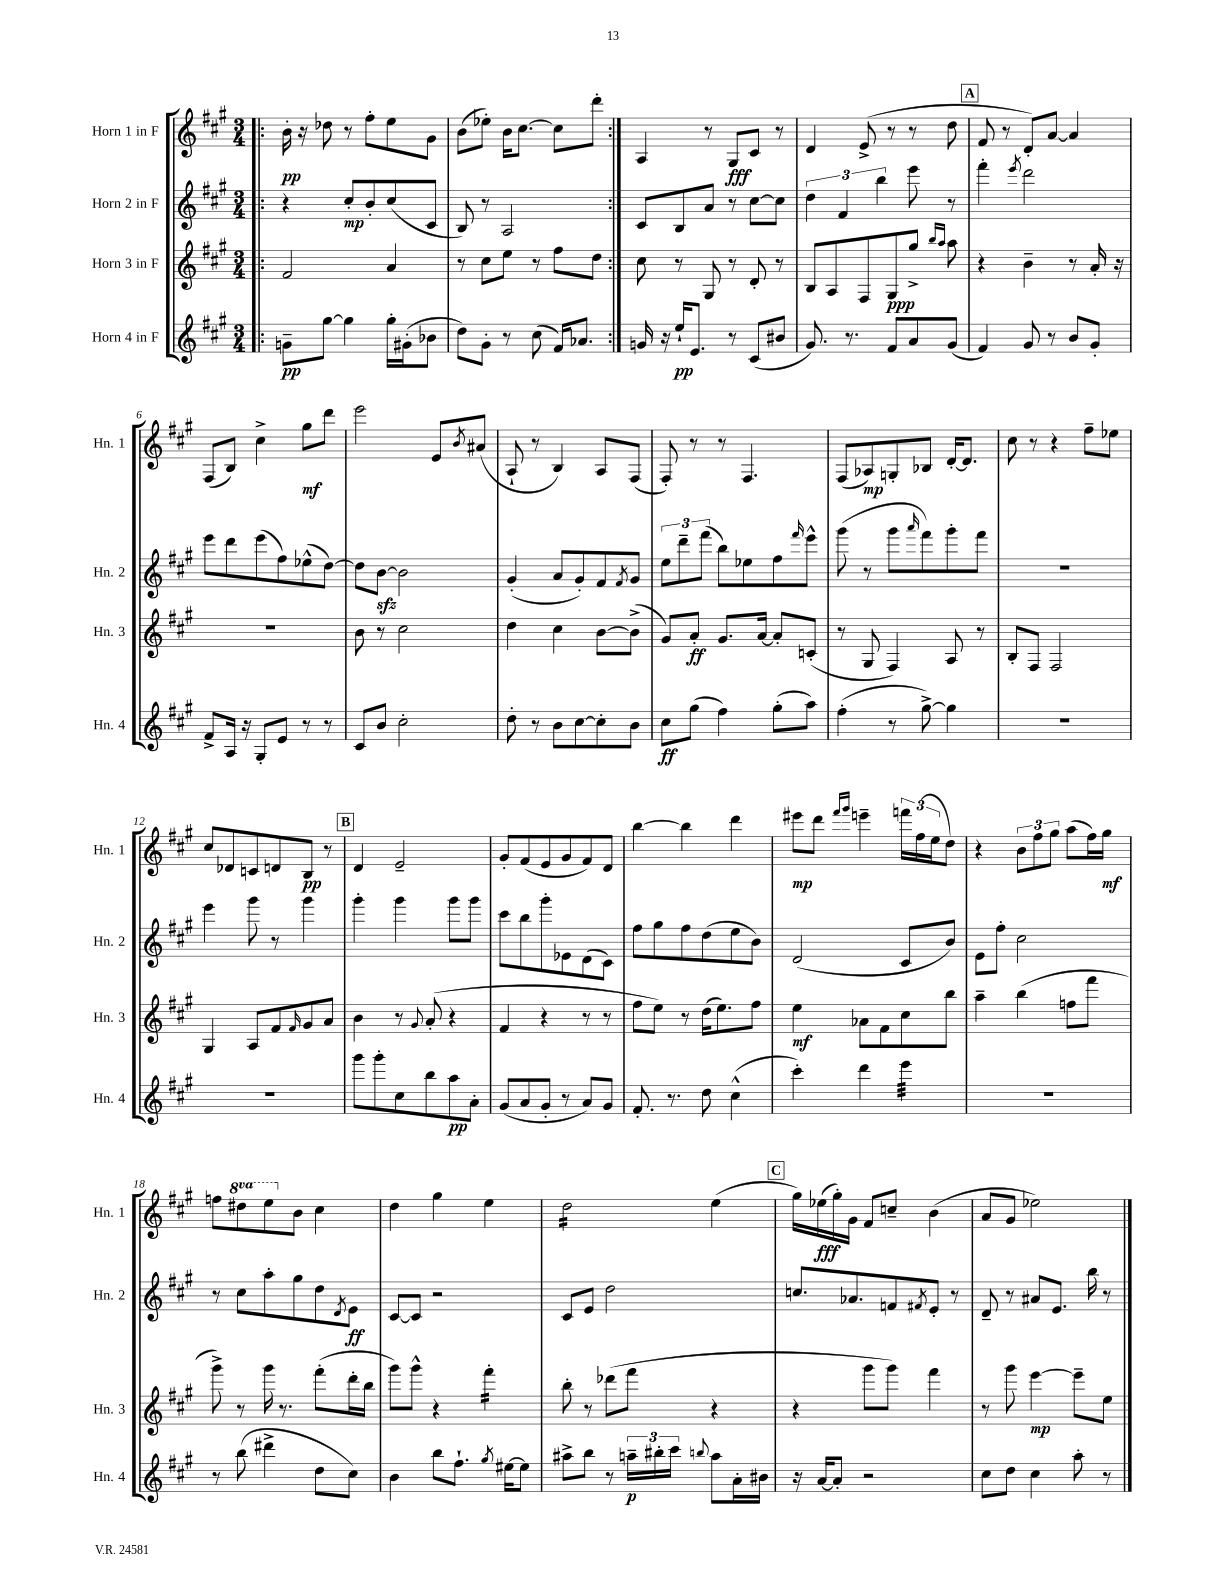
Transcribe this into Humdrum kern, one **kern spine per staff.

**kern	**kern	**kern	**kern
*staff4	*staff3	*staff2	*staff1
*clefG2	*clefG2	*clefG2	*clefG2
*k[f#c#g#]	*k[f#c#g#]	*k[f#c#g#]	*k[f#c#g#]
*M3/4	*M3/4	*M3/4	*M3/4
=!|:	=!|:	=!|:	=!|:
8g~\L	2f#/	4r	16b'\
.	.	.	16r
[8gg#\J	.	.	8dd-\
4gg#\]	.	8cc#'/L	8r
.	.	8b'/	8ff#'\L
16gg#'\LL	4a/	(8cc#/	8ee\
(16g#'\J	.	.	.
8b-\J	.	8c#/J	8g#\J
=	=	=	=
8dd\L)	8r	8B/)	(8b\L
8g#'\J	8cc#\L	8r	8ee-'\J)
8r	8ee\J	2A/	16b\LK
.	.	.	[8.cc#\J
(8cc#\	8r	.	.
16f#/LK)	8ff#\L	.	8cc#\]L
8.a-/J	.	.	.
.	8dd\J	.	8ddd'\J
=:|!	=:|!	=:|!	=:|!
16g/	8cc#\	8c#/L	4A/
16r	.	.	.
16ee`/LK	8r	8B/	.
8.e/J	.	.	.
.	8G#/	8a/J	8r
8r	8r	8r	8G#/L
(8c#/L	8d'/	[8cc#\L	8c#/J
8b#/J	8r	8cc#\]J	8r
=	=	=	=
8.g#/)	8B/L	6dd\	4d/
.	8A/	.	.
.	.	6f#/	.
8.r	.	.	.
.	8F#/	.	(8e^/
.	.	6bb\	.
8f#/L	8G#/	.	8r
8a/	8gg#^/J	8eee\	8r
.	16qqbb/LL	.	.
.	16qqaa/JJ	.	.
(8g#/J	8aa\	8r	8dd\
=	=	=	=
4f#/)	4r	4fff#'\	8f#/
.	.	.	8r
.	.	8qeee/	.
8g#/	4b~\	2ddd\	8d'/L)
8r	.	.	[8a/J
8b/L	8r	.	4a/]
8g#'/J	16a'/	.	.
.	16r	.	.
=	=	=	=
8f#^/L	2.r	8eee\L	(8F#/L
16A/Jk	.	8ddd\	8B/J)
16r	.	.	.
8G#'/L	.	(8eee\	4cc#^\
8e/J	.	8ff#\)	.
8r	.	(8ee-^^\	8gg#\L
8r	.	[8dd\J)	8ddd\J
=	=	=	=
8c#/L	8b\	8dd\]L	2eee\
8b/J	8r	[8b\J	.
2cc#'\	2cc#\	2b\]	.
.	.	.	8e/L
.	.	.	8qb/
.	.	.	(8a#/J
=	=	=	=
8dd'\	4dd\	(4g#'/	8A`/
8r	.	.	8r
8b\L	4cc#\	8a/L	4B/)
[8cc#\	.	8g#'/)	.
8cc#'\]	[8b\L	8f#/	8A/L
.	.	8qf#/	.
8b\J	(8b^\]J	8g#/J	(8F#/J
=	=	=	=
8cc#\L	8g#/L)	12ee\L	8F#'/)
.	.	12ddd~\	.
(8gg#\J	8a'/J	.	8r
.	.	(12fff#\J	.
4ff#\)	8.g#/L	8bb\L)	8r
.	.	8ee-\	4.F#/
.	[16a/Jk	.	.
(8gg#'\L	8a'/]L	8ff#\	.
.	.	16qqfff#/	.
8aa\J)	(8c'/J	8eee^^\J	.
=	=	=	=
(4ff#'\	8r	(8ggg#\	(8F#/L
.	8G#/	8r	8A-/)
8r	4F#/)	8ggg#\L	8G'/
.	.	16qqaaa/	.
[8gg#^\)	.	8fff#\)	8B-/J
4gg#\]	8A/	8ggg#'\	[16d'/LK
.	.	.	8.d/]J
.	8r	8fff#\J	.
=	=	=	=
2.r	8B'/L	2.r	8cc#\
.	8F#/J	.	8r
.	2F#/	.	4r
.	.	.	8ff#~\L
.	.	.	8ee-\J
=	=	=	=
2.r	4G#/	4eee\	8cc#/L
.	.	.	8d-/
.	8A/L	8ggg#\	8c/
.	8f#/	8r	8d/
.	16qqf#/	.	.
.	8g#/	4ggg#\	8B/J
.	8a/J	.	8r
=	=	=	=
8ggg#\L	4b\	4ggg#'\	4d/
8ggg#'\	.	.	.
8cc#\	8r	4ggg#\	2e~/
.	8qqg#/	.	.
8bb\	(8a'/	.	.
8aa\	4r	8ggg#\L	.
8a'\J	.	8ggg#\J	.
=	=	=	=
(8g#/L	4f#/	8ccc#\L	8g#'/L
8a/	.	8bb\	(8f#/
8g#'/J	4r	8ggg#'\	8e/
8r	.	8e-\	8g#/
8a/L)	8r	(8d\	8f#/)
8g#/J	8r	8c#\J)	8d/J
=	=	=	=
8.f#'/	8ff#\L	8ff#\L	[4bb\
.	8ee\J)	8gg#\	.
8.r	.	.	.
.	8r	8ff#\	4bb\]
8dd\	(16dd\LK	(8dd\	.
.	8.ee\)	.	.
(4cc#^^\	.	8ee\	4ddd\
.	8ff#\J	8b\J)	.
=	=	=	=
4ccc#'\)	4ee\	(2d/	8eee#\L
.	.	.	8ddd\J
.	.	.	16qqfff#/LL
.	.	.	16qqggg#/JJ
4ddd\	8a-\L	.	4eee~\
.	8f#\	.	.
4eee\	8cc#\	8c#/L	24fff\LL
.	.	.	(24ff#\
.	.	.	24ee\J
.	8bb\J	8b/J)	8dd\J)
=	=	=	=
2.r	4aa~\	8e\L	4r
.	.	8ff#'\J	.
.	(4bb\	2cc#\	12b\L
.	.	.	12ff#\
.	.	.	12gg#\J
.	8ff\L	.	(8aa\L
.	8fff#\J	.	16ff#\L)
.	.	.	16gg#\JJ
=	=	=	=
8r	8ggg#^\)	8r	8ff\L
(8bb\	8r	8cc#\L	8ddd#\
4ddd#^\	16ggg#\	8aa'\	8eee\
.	8.r	.	.
.	.	8gg#\	8b\J
8dd\L	(8fff#'\L	8dd\	4cc#\
.	.	8qd/	.
8cc#\J)	16ddd'\L	8e\J	.
.	16bb\JJ	.	.
=	=	=	=
4b\	8ggg#\L)	[8c#/L	4dd\
.	8ggg#^^\J	8c#/]J	.
8bb\L	4r	2r	4gg#\
8.ff#`\J	.	.	.
.	4fff#'\	.	4ee\
8qgg#/	.	.	.
[16ee#\LK	.	.	.
8ee#\]J	.	.	.
=	=	=	=
8aa#^\L	8bb'\	8c#/L	2dd\
8bb\J	8r	8e/J	.
8r	(8ddd-\L	2dd\	.
24aa~\LL	8fff#\J	.	.
24bb#'\	.	.	.
24ccc#\JJ	.	.	.
8qqbb/	.	.	.
8aa\L	4r	.	(4ee\
16a'\L	.	.	.
16b#\JJ	.	.	.
=	=	=	=
16r	4r	8.cc/L	16gg#\LL)
[16a/LK	.	.	(16ee-\
8a'/]J	.	.	16gg#'\)
.	.	8.a-/	16g#\JJ
2r	8ggg#\L	.	8f#/L
.	8ggg#\J)	8f/	8cc~/J
.	.	8qf#/	.
.	4fff#\	8e'/J	(4b\
.	.	8r	.
=	=	=	=
8cc#\L	8r	8d~/	8a/L
8dd\J	8ggg#\	8r	8g#/J
4cc#\	[4eee\	8a#/L	2ee-\)
.	.	8.e/J	.
8aa'\	8eee~\]L	.	.
.	.	16bb\	.
8r	8ee\J	8r	.
==	==	==	==
*-	*-	*-	*-
